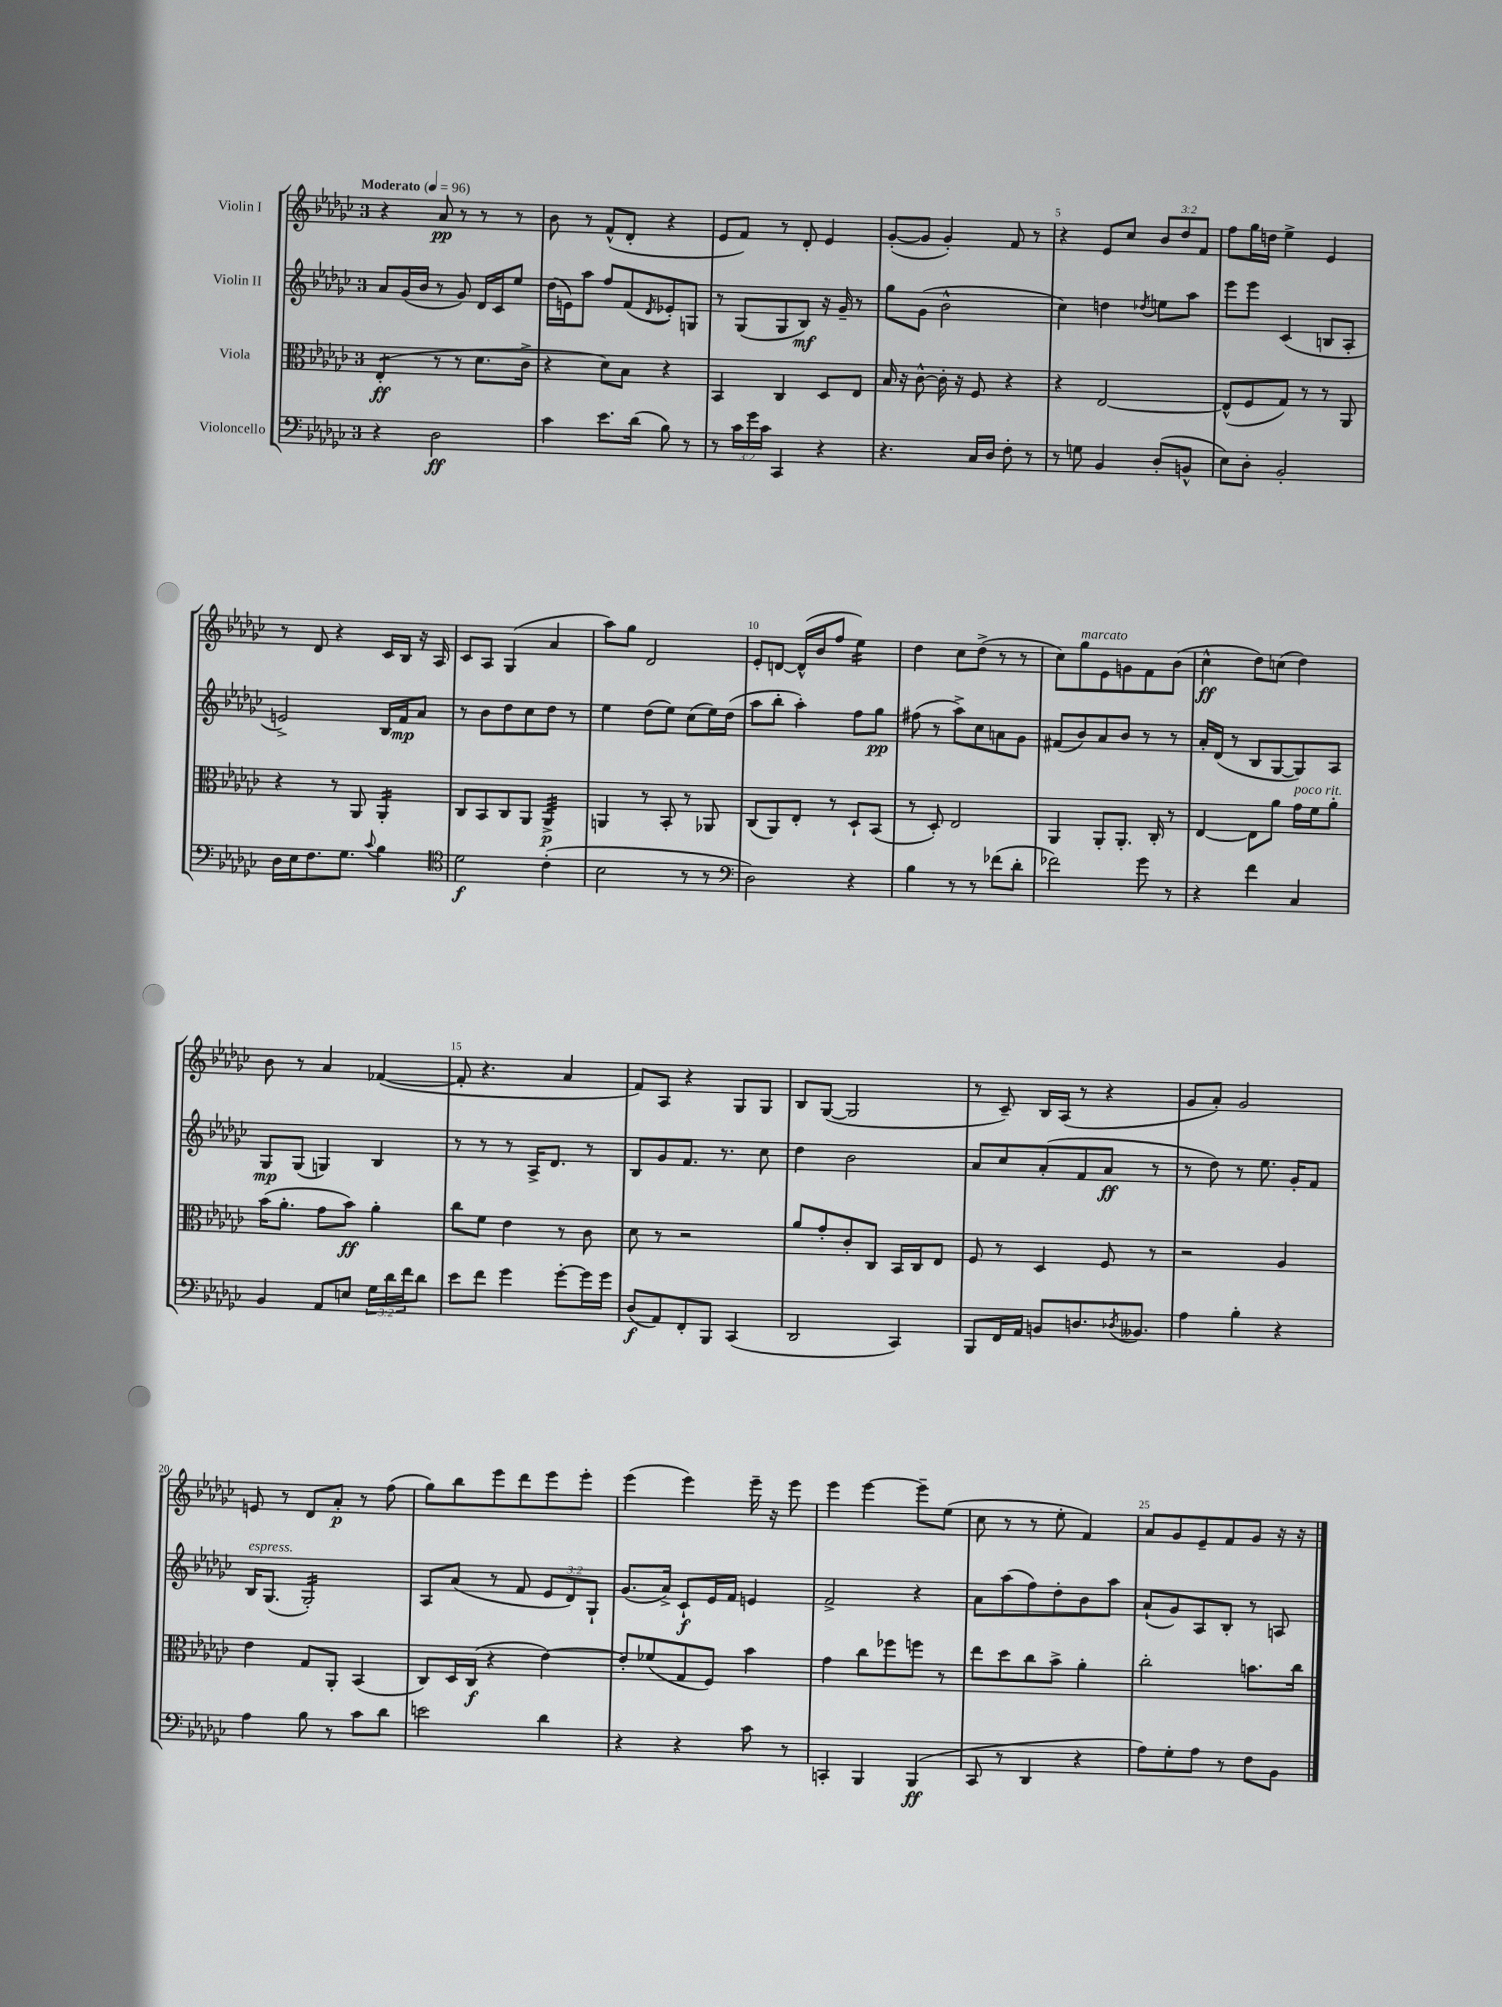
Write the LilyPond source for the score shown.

<<
\new StaffGroup <<
\new Staff = "s0" \with { instrumentName = "Violin I" } {
    \clef treble \key ges \major \once \override Staff.TimeSignature.style = #'single-digit \time 3/4 \override Staff.TupletNumber.text = #tuplet-number::calc-fraction-text \tempo "Moderato" 4 = 96
    r4 aes'8\pp r8 r8 r8 |
    bes'8 r8 f'8-^( des'8-. r4 |
    ees'8 f'8) r8 des'8-. ees'4 |
    ges'8~-.( ges'8 ges'4-.) f'8 r8 |
    r4 ees'8 ces''8 \tuplet 3/2 { bes'8 des''8 f'8 } |
    f''8 ges''16 d''16 ees''4-> ees'4 |
    r8 des'8 r4 ces'16 bes16 r16 aes16 |
    ces'8 aes8 ges4( aes'4 |
    aes''8) ges''8 des'2 |
    ees'8-. d'8~ d'16-^( bes'16 f''8 ees''4:16) |
    des''4 ces''8 des''8->( r8 r8 |
    ces''8) ges''8^\markup { \italic "marcato" } ees'8 g'8 f'8 bes'8( |
    ces''4-^\ff des''8) c''8( des''4) |
    bes'8 r8 aes'4 fes'4~( |
    fes'8-. r4. aes'4 |
    f'8) aes8 r4 ges8 ges8 |
    bes8 ges8~( ges2 |
    r8 ces'8--) bes16 aes16( r8 r4 |
    ges'8 aes'8-.) ges'2 |
    e'8 r8 des'8 aes'8-.\p r8 f''8( |
    ges''8) bes''8 ees'''8 des'''8 ees'''8 ees'''8-. |
    ees'''4( ees'''4) ees'''16-- r16 ees'''8 |
    ees'''4 ees'''4~ ees'''8-- ees''8( |
    ces''8 r8 r8 ees''8-. f'4) |
    aes'8 ges'8 ees'8-- f'8 ges'8 r16 r16 \bar "|." |
}
\new Staff = "s1" \with { instrumentName = "Violin II" } {
    \clef treble \key ges \major \once \override Staff.TimeSignature.style = #'single-digit \time 3/4 \override Staff.TupletNumber.text = #tuplet-number::calc-fraction-text
    aes'8 ges'16( bes'16 r8 ges'8) des'16 ces'16 ees''8 |
    des''16( e'16) aes''8 f''8 f'8( \acciaccatura { des'8 } ees'8-.) g8 |
    r8 ges8( ges8 bes8\mf) r16 ges'16-- r8 |
    ges''8 ges'8( bes'2-^ |
    ces''4) d''4 \acciaccatura { des''8 } e''8 aes''8 |
    ees'''8 ees'''8 ces'4( b8 aes8-. |
    e'2->) bes16 f'16\mp aes'8 |
    r8 bes'8 des''8 ces''8 des''8 r8 |
    ees''4 des''8( ees''8) ces''8( ees''16) des''16( |
    aes''8 bes''8-. aes''4-.) f''8 ges''8\pp |
    fis''8( r8 aes''8->) ces''8 a'8 ges'8 |
    fis'8( bes'8) aes'8 bes'8 r8 r8 |
    aes'16-. des'16( r8 bes8 ges8~ ges8) aes8 |
    ges8\mp ges8( g4) bes4 |
    r8 r8 r8 aes16-> des'8. r8 |
    bes8 ges'8 f'8. r8. ces''8 |
    des''4 bes'2 |
    aes'8 ces''8 aes'8-.( f'8 aes'8\ff r8 |
    r8 des''8) r8 ees''8. ges'16-. f'8 |
    bes16^\markup { \italic "espress." } ges8.( ges2:16-.) |
    aes8 aes'8( r8 f'8 \tuplet 3/2 { ees'8 des'8) ges8-! } |
    ges'8.( aes'16->) ces'8-!\f ees'16 f'16 e'4 |
    f'2-> r4 |
    aes'8 aes''8( f''8) des''8-. bes'8 aes''8 |
    aes'8-!( ges'8) aes8 bes8-. r8 a8 \bar "|." |
}
\new Staff = "s2" \with { instrumentName = "Viola" } {
    \clef alto \key ges \major \once \override Staff.TimeSignature.style = #'single-digit \time 3/4
    ees4:8-.\ff( r8 r8 des'8. ces'16-> |
    r4 des'8) bes8 r4 |
    bes,4 ces4 des8 ees8 |
    bes16 r16 ces'8~-^ ces'16-. r16 f8 r4 |
    r4 ees2~ |
    ees8-^( f8 ges8) r8 r8 aes,8 |
    r4 r8 aes,8 aes,4:16-. |
    ces8 bes,8 ces8 aes,8 aes,4:32->\p |
    a,4 r8 bes,8-. r8 aes,8 |
    ces8( aes,8) ees8-. r8 des8-! bes,8( |
    r8 des8-.) ees2 |
    aes,4 aes,8-. aes,8.-. ces16-. r8 |
    ees4~ ees8 aes'8 ges'16^\markup { \italic "poco rit." } f'16 aes'8-. |
    bes'16( aes'8.-. ges'8 bes'8\ff) aes'4-. |
    ces''8 f'8 ees'4 r8 ces'8 |
    des'8 r8 r2 |
    aes'8 ges'8-. ces'8-. ces8 bes,16 ces16 ees8 |
    f8 r8 des4 f8 r8 |
    r2 aes4 |
    ees'4 ges8 aes,8-. bes,4( |
    ces8) des16 ces16\f( r4 ees'4~) |
    ees'8-. fes'8( ges8 f8) bes'4 |
    ges'4 ces''8 fes''8 f''8 r8 |
    ees''8 des''8 ces''8 bes'8-> aes'4-. |
    ces''2-. b'8. ces''16 \bar "|." |
}
\new Staff = "s3" \with { instrumentName = "Violoncello" } {
    \clef bass \key ges \major \once \override Staff.TimeSignature.style = #'single-digit \time 3/4 \override Staff.TupletNumber.text = #tuplet-number::calc-fraction-text
    r4 des2\ff |
    ces'4 ees'8. des'16( bes8) r8 |
    r8 \tuplet 3/2 { ces'16 ges'16 ces'16 } ces,4 r4 |
    r4. ces16 des16 f8-. r8 |
    r8 g8 bes,4 des8-.( b,8-^ |
    ees8) des8-. bes,2-. |
    des16 ees16 f8. ges8. \appoggiatura { ces'8 } bes4 |
    \clef tenor des'2\f ces'4-.( |
    bes2 r8 r8 |
    \clef bass des2) r4 |
    bes4 r8 r8 fes'8( des'8-. |
    fes'2) ges'8 r8 |
    r4 f'4 ces4 |
    bes,4 aes,8 e8 \tuplet 3/2 { ges16 des'16 f'16 } des'8 |
    ees'8 f'8 ges'4 ges'8~-. ges'16 ges'16 |
    des8\f( aes,8) f,8-. bes,,8 ces,4( |
    des,2 ces,4) |
    bes,,8 f,16 aes,16 b,8 d8. \acciaccatura { des8 } beses,8. |
    aes4 bes4-. r4 |
    aes4 bes8 r8 ces'8 des'8 |
    e'2 des'4 |
    r4 r4 ces'8 r8 |
    c,4-. bes,,4 bes,,4\ff( |
    ces,8 r8 des,4 r4 |
    aes8) ges8-. aes8 r8 f8 bes,8 \bar "|." |
}
>>
>>
\layout { \context { \Score \override BarNumber.break-visibility = ##(#f #t #t) barNumberVisibility = #(every-nth-bar-number-visible 5) } }
